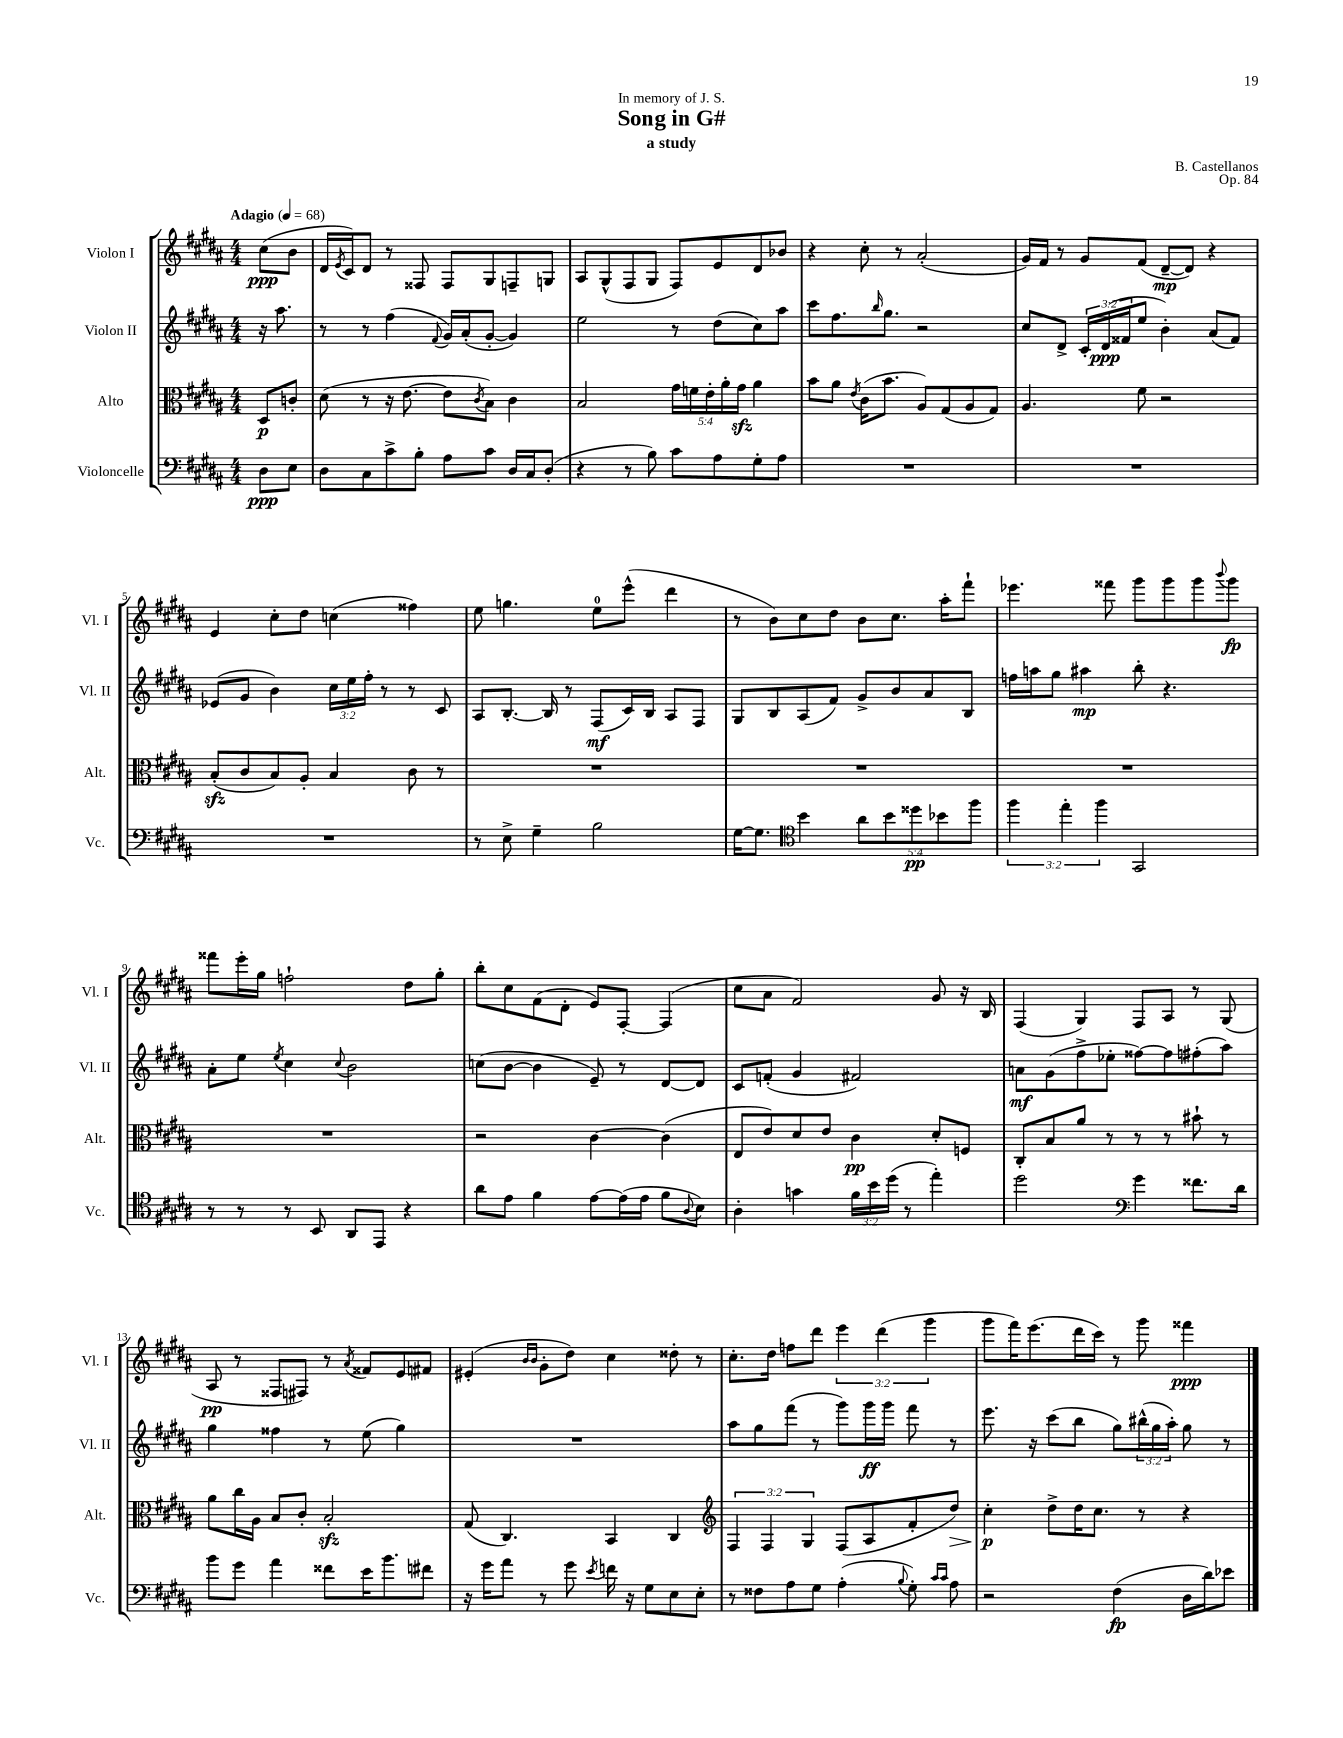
\header { title = "Song in G#" composer = "B. Castellanos" subtitle = "a study" dedication = "In memory of J. S." opus = "Op. 84" }
<<
\new StaffGroup <<
\new Staff = "s0" \with { instrumentName = "Violon I" shortInstrumentName = "Vl. I" } {
    \clef treble \key b \major \numericTimeSignature \time 4/4 \override Staff.TupletNumber.text = #tuplet-number::calc-fraction-text \partial 4 \tempo "Adagio" 4 = 68
    cis''8\ppp( b'8 |
    dis'16 \acciaccatura { e'8 } cis'16) dis'8 r8 fisis8 fisis8 gis8 f8-- g8 |
    ais8 gis8-^( fis8 gis8 fis8) e'8 dis'8 bes'8 |
    r4 cis''8-. r8 ais'2-.( |
    gis'16) fis'16 r8 gis'8 fis'8( dis'8~--\mp dis'8) r4 |
    e'4 cis''8-. dis''8 c''4( fisis''4) |
    e''8 g''4. e''8-0 e'''8-^( dis'''4 |
    r8 b'8) cis''8 dis''8 b'8 cis''8. ais''16-. fis'''8-! |
    ees'''4. fisis'''8 gis'''8 gis'''8 gis'''8 \appoggiatura { b'''8 } gis'''8\fp |
    fisis'''8 e'''16-. gis''16 f''2-! dis''8 gis''8-. |
    b''8-. cis''8 fis'8( dis'8-. e'8) fis8~-. fis4( |
    cis''8 ais'8 fis'2) gis'8 r16 b16 |
    fis4( gis4) fis8 ais8 r8 gis8( |
    ais8\pp r8 fisis8 fis8) r8 \acciaccatura { ais'8 } fisis'8 e'8 fis'8 |
    eis'4-.( \grace { b'16 b'16 } gis'8-. dis''8) cis''4 disis''8-. r8 |
    cis''8.-. dis''16 f''8 dis'''8 \tuplet 3/2 { e'''4 dis'''4( gis'''4 } |
    gis'''8 fis'''16) e'''8.( dis'''16 cis'''16) r8 gis'''8 fisis'''4\ppp \bar "|." |
}
\new Staff = "s1" \with { instrumentName = "Violon II" shortInstrumentName = "Vl. II" } {
    \clef treble \key b \major \numericTimeSignature \time 4/4 \override Staff.TupletNumber.text = #tuplet-number::calc-fraction-text \partial 4
    r16 ais''8. |
    r8 r8 fis''4( \appoggiatura { fis'8 } gis'16) ais'16-.( gis'8~-. gis'4) |
    e''2 r8 dis''8( cis''8) ais''8 |
    cis'''8 fis''8. \grace { b''16 } gis''8. r2 |
    cis''8 dis'8-> \tuplet 3/2 { cis'16-. dis'16\ppp( fisis'16 } e''8 b'4-.) ais'8( fisis'8) |
    ees'8( gis'8 b'4) \tuplet 3/2 { cis''16 e''16 fis''16-. } r8 r8 cis'8 |
    ais8 b8.~-. b16 r8 fis8\mf( cis'16) b16 ais8 fis8 |
    gis8 b8 ais8( fis'8) gis'8-> b'8 ais'8 b8 |
    f''16 a''16 gis''8 ais''4\mp b''8-. r4. |
    ais'8-. e''8 \acciaccatura { e''8 } cis''4 \appoggiatura { cis''8 } b'2 |
    c''8( b'8~ b'4 e'8--) r8 dis'8~ dis'8 |
    cis'8 f'8-.( gis'4 fis'2) |
    a'8\mf gis'8( fis''8-> ees''8-. fisis''8~) fisis''8 fis''8-.( ais''8) |
    gis''4 fisis''4 r8 e''8( gis''4) |
    R1 |
    ais''8 gis''8 fis'''8( r8 gis'''8) gis'''16\ff gis'''16 fis'''8 r8 |
    e'''8. r16 cis'''8( b''8 gis''8) \tuplet 3/2 { bis''16-^( gis''16 ais''16-.) } gis''8 r8 \bar "|." |
}
\new Staff = "s2" \with { instrumentName = "Alto" shortInstrumentName = "Alt." } {
    \clef alto \key b \major \numericTimeSignature \time 4/4 \override Staff.TupletNumber.text = #tuplet-number::calc-fraction-text \partial 4
    dis8\p c'8-. |
    dis'8( r8 r16 e'8.~ e'8 \acciaccatura { cis'8 } b8) cis'4 |
    b2 \tuplet 5/4 { gis'16 f'16 e'16-. ais'16-. gis'16\sfz } ais'4 |
    b'8 ais'8 \acciaccatura { e'8 } cis'16( b'8. ais8) gis8( ais8 gis8) |
    ais4. fis'8 r2 |
    b8-.\sfz( cis'8 b8) ais8-. b4 cis'8 r8 |
    R1 |
    R1 |
    R1 |
    R1 |
    r2 cis'4~ cis'4( |
    e8 e'8) dis'8 e'8 cis'4\pp dis'8-. f8 |
    cis8-. b8 ais'8 r8 r8 r8 bis'8-! r8 |
    ais'8 cis''16 ais16 b8 cis'8-. b2-.\sfz |
    gis8( cis4.) b,4 cis4 |
    \clef treble \tuplet 3/2 { fis4 fis4 gis4 } fis8( ais8 fis'8-. dis''8\>) |
    cis''4-.\p\! dis''8-> dis''16 cis''8. r8 r4 \bar "|." |
}
\new Staff = "s3" \with { instrumentName = "Violoncelle" shortInstrumentName = "Vc." } {
    \clef bass \key b \major \numericTimeSignature \time 4/4 \override Staff.TupletNumber.text = #tuplet-number::calc-fraction-text \partial 4
    dis8\ppp e8 |
    dis8 cis8 cis'8-> b8-. ais8 cis'8 dis16 cis16 dis8-.( |
    r4 r8 b8) cis'8 ais8 gis8-. ais8 |
    R1 |
    R1 |
    R1 |
    r8 e8-> gis4-- b2 |
    gis16~ gis8. \clef tenor b'4 \tuplet 5/4 { ais'8 b'8 disis''8\pp bes'8 fis''8 } |
    \tuplet 3/2 { fis''4 e''4-. fis''4 } gis,2 |
    r8 r8 r8 b,8 ais,8 e,8 r4 |
    ais'8 e'8 fis'4 e'8~ e'16( e'16 fis'8 \appoggiatura { ais8 } b8) |
    ais4-. g'4 \tuplet 3/2 { fis'16 b'16 dis''16( } r8 e''4-.) |
    dis''2 \clef bass gis'4 fisis'8. dis'16 |
    b'8 gis'8 ais'4 fisis'8 e'16 b'8. fis'8 |
    r16 gis'16 ais'8 r8 gis'8 \acciaccatura { e'8 } f'16 r16 gis8 e8 e8-. |
    r8 fisis8 ais8 gis8 ais4-.( \appoggiatura { b8 } gis8-.) \grace { cis'16 cis'16 } ais8 |
    r2 fis4\fp( dis16 dis'16) ees'8 \bar "|." |
}
>>
>>
